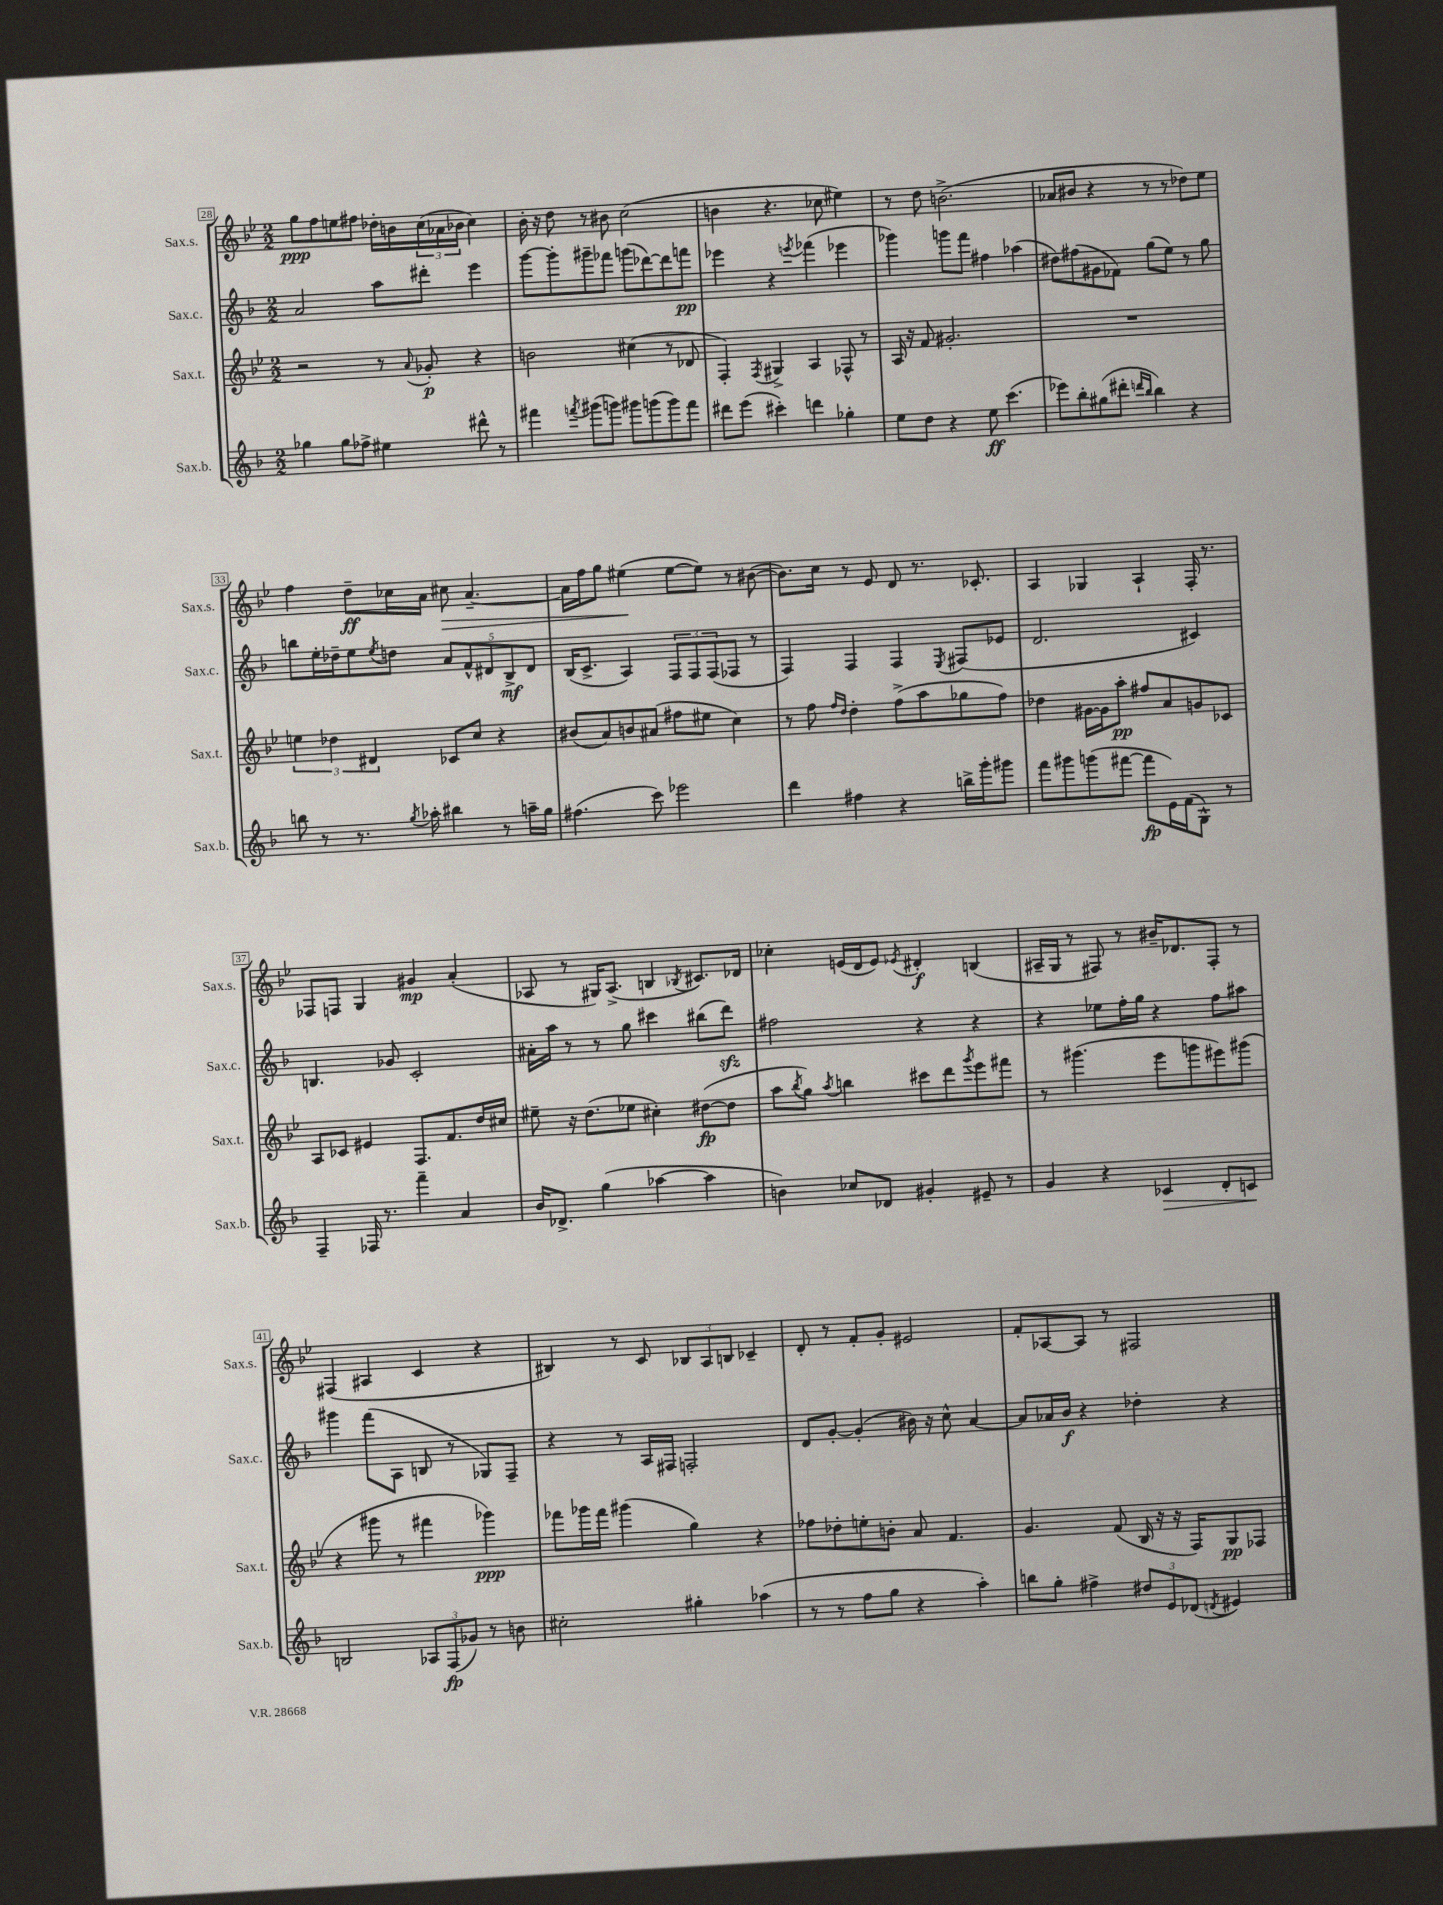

**kern	**dynam	**kern	**dynam	**kern	**dynam	**kern	**dynam
*part4	*part4	*part3	*part3	*part2	*part2	*part1	*part1
*staff4	*staff4	*staff3	*staff3	*staff2	*staff2	*staff1	*staff1
*I"Sax.b.	*	*I"Sax.t.	*	*I"Sax.c.	*	*I"Sax.s.	*
*I'Sax.b.	*	*I'Sax.t.	*	*I'Sax.c.	*	*I'Sax.s.	*
*clefG2	*	*clefG2	*	*clefG2	*	*clefG2	*
*k[b-]	*	*k[b-e-]	*	*k[b-]	*	*k[b-e-]	*
*M2/2	*	*M2/2	*	*M2/2	*	*M2/2	*
=28	=28	=28	=28	=28	=28	=28	=28
4gg-X\	.	2r	.	2a/	.	8gg\L	ppp
.	.	.	.	.	.	8ff\	.
8gg-\L	.	.	.	.	.	8een\	.
8ff-X^\J	.	.	.	.	.	8ff#X\J	.
4ee#X\	.	8r	.	8aa\L	.	16dd-X'\LL	.
.	.	.	.	.	.	16bn\	.
.	.	8qqa/	.	.	.	.	.
.	.	8g-X'/	p	8ddd#X'\J	.	(24cc\	.
.	.	.	.	.	.	24a-X\	.
.	.	.	.	.	.	24b-X\JJ	.
8ddd#X^^\	.	4r	.	4eee\	.	4cc\)	.
8r	.	.	.	.	.	.	.
=29	=29	=29	=29	=29	=29	=29	=29
4fff#X\	.	2bn\	.	[8ggg\L	.	16b-'\	.
.	.	.	.	.	.	16r	.
.	.	.	.	8ggg'\]	.	8dd\	.
8qfffn/	.	.	.	.	.	.	.
(8ggg#X\L	.	.	.	8ggg#X~\	.	8r	.
8gggn\J)	.	.	.	8fff-X\J	.	8b#X\	.
8ggg#X\L	.	(4cc#X\	.	(8gggn\L	.	(2cc\	.
(8gggn\	.	.	.	[8ddd-X\)	.	.	.
8ggg\)	.	8r	.	8ddd-\]	.	.	.
8fff\J	.	8d-X/	.	8fffn\J	pp	.	.
=30	=30	=30	=30	=30	=30	=30	=30
8ddd#X\L	.	4F'/)	.	4eee-X\	.	4bn\	.
(8eee\J	.	.	.	.	.	.	.
.	.	8qF/	.	.	.	.	.
4ccc#X'\)	.	4G#X^/	.	4r	.	4.r	.
.	.	.	.	8qeeen/	.	.	.
4dddn\	.	4A/	.	(4fff-X\	.	.	.
.	.	.	.	.	.	8cc-X\	.
4gg-X'\	.	8F-X^^/	.	4eee-X\	.	4ee#X\)	.
.	.	8r	.	.	.	.	.
=31	=31	=31	=31	=31	=31	=31	=31
8ee\L	.	16A/	.	4ggg-X\)	.	8r	.
.	.	16r	.	.	.	.	.
8dd\J	.	8f/	.	.	.	8dd\	.
4r	.	2.g#X'/	.	8gggn\L	.	(2.bn^\	.
.	.	.	.	8fff\J	.	.	.
8ee\	ff	.	.	4ff#X\	.	.	.
(4.ccc\	.	.	.	.	.	.	.
.	.	.	.	(4aa-X\	.	.	.
=32	=32	=32	=32	=32	=32	=32	=32
8eee-X\L)	.	1r	.	8dd#X\L)	.	8a-X/L	.
8bb-'\	.	.	.	(8ff#X\	.	8b#X/J	.
(8gg#X\	.	.	.	8g#X\	.	4r	.
8ddd#X'\J	.	.	.	8f-X\J)	.	.	.
16qqdddn/LL	.	.	.	.	.	.	.
16qqbb-/JJ	.	.	.	.	.	.	.
4bb-\)	.	.	.	(8gg\L	.	8r	.
.	.	.	.	8ee\J)	.	8r	.
4r	.	.	.	8r	.	8dd-X\L)	.
.	.	.	.	8gg\	.	8ee-\J	.
!!LO:LB:g=z
=33	=33	=33	=33	=33	=33	=33	=33
8bbn\	.	6een\	.	8bbn\L	.	4ff\	.
8r	.	.	.	16ee'\L	.	.	.
.	.	6dd-X\	.	.	.	.	.
.	.	.	.	16dd-X~\J	.	.	.
8.r	.	.	.	8ee\	.	8dd~\L	ff
.	.	6d#X/	.	.	.	.	.
.	.	.	.	8qee/	.	.	.
.	.	.	.	8ddn\J	.	16cc-X\L	.
8qgg/	.	.	.	.	.	.	.
16aa-X'\	.	.	.	.	.	16a\JJ	.
!	!	!	!	!	!	!	!LO:HP:b
4bb#X\	.	8c-X/L	.	10a/L	.	8cc#X\	>
.	.	.	.	10f^^/	.	.	.
.	.	8cc/J	.	.	.	[4.a~/	.
.	.	.	.	10d#X/	.	.	.
8r	.	4r	.	.	.	.	.
.	.	.	.	10B-^/	mf	.	.
16aan~\LL	.	.	.	.	.	.	.
.	.	.	.	10d#/J	.	.	.
16gg\JJ	.	.	.	.	.	.	.
=34	=34	=34	=34	=34	=34	=34	=34
(4.ff#X\	.	(8b#X/L	.	(16B-/KL	.	16a\LL]	.
.	.	.	.	8.c^/J	.	16ff\J	.
.	.	8a/)	.	.	.	8gg\J	.
.	.	8bn/	.	4A/)	.	(4ee#X\	.
8ccc\)	.	(8a#X/J	.	.	.	.	.
2eee-X\	.	8ff#X\L	.	12F/L	.	[8ee#\L	]
.	.	.	.	12F/	.	.	.
.	.	8ee#X\J	.	.	.	8ee#\J])	.
.	.	.	.	(12F/	.	.	.
.	.	4cc\)	.	8F-X/J	.	8r	.
.	.	.	.	8r	.	([8b#X\	.
=35	=35	=35	=35	=35	=35	=35	=35
4ddd\	.	8r	.	4F/)	.	8.b#\L])	.
.	.	8ff\	.	.	.	.	.
.	.	.	.	.	.	16cc\Jk	.
.	.	16qqff/LL	.	.	.	.	.
.	.	16qqdd/JJ	.	.	.	.	.
4ff#X\	.	4dd'\	.	4F/	.	8r	.
.	.	.	.	.	.	8e-/	.
4r	.	(8ff^\L	.	4F/	.	8d/	.
.	.	8aa\	.	.	.	8.r	.
.	.	.	.	8qE/	.	.	.
16bbn^\LL	.	8gg-X\	.	(8F#X/L	.	.	.
16ggg'\J	.	.	.	.	.	8.c-X'/	.
8ggg#X\J	.	8ff\J)	.	8e-X/J	.	.	.
=36	=36	=36	=36	=36	=36	=36	=36
8fff\L	.	4dd-X\	.	2.d/	.	4A/	.
8ggg#X\	.	.	.	.	.	.	.
(8gggn\	.	[16g#X\LL	.	.	.	4G-X/	.
.	.	16g#\J]	.	.	.	.	.
[8fff#X\J	.	8aa'\J	pp	.	.	.	.
8fff#\L]	fp	8ff#X/L	.	.	.	4A`/	.
16e\L)	.	8a/	.	.	.	.	.
(16f\J	.	.	.	.	.	.	.
8G^^\J)	.	8gn/	.	4c#X/)	.	16F'/	.
.	.	.	.	.	.	8.r	.
8r	.	8c-X/J	.	.	.	.	.
!!LO:LB:g=z
=37	=37	=37	=37	=37	=37	=37	=37
4F~/	.	8A/L	.	4.Bn/	.	8F-X/L	.
.	.	8c-X/J	.	.	.	8Fn/J	.
16F-X/	.	4e#X/	.	.	.	4G/	.
8.r	.	.	.	.	.	.	.
.	.	.	.	8g-X/	.	.	.
4fff~\	.	8.F/L	.	2c'/	.	4g#X/	mp
.	.	8.f/	.	.	.	.	.
4a/	.	.	.	.	.	(4a'/	.
.	.	16dd/L	.	.	.	.	.
.	.	16cc#X/JJ	.	.	.	.	.
=38	=38	=38	=38	=38	=38	=38	=38
16b-/KL	.	8ee#X~\	.	16a#X'\LL	.	8A-X/	.
8.d-X^/J	.	.	.	16aa\JJ	.	.	.
.	.	16r	.	8r	.	8r	.
.	.	(8.dd\L	.	.	.	.	.
(4gg\	.	.	.	8r	.	16G#X/KL)	.
.	.	.	.	.	.	(8.A-^/J	.
.	.	8ee-X\J	.	8gg\	.	.	.
[4aa-X\	.	4cc#X'\)	.	4ccc#X\	.	4Bn/	.
.	.	.	.	.	.	8qB-X/	.
4aa-\]	.	([8dd#X\L	fp	(8bb#X\L	.	8.c#X/L)	.
.	.	8dd#\J]	.	8dddzz\J)	.	.	.
.	.	.	.	.	.	16d-X/Jk	.
=39	=39	=39	=39	=39	=39	=39	=39
4bn\)	.	8aa\L	.	2ff#X\	.	4cc-X'\	.
.	.	8qbb-/	.	.	.	.	.
.	.	8gg\J)	.	.	.	.	.
.	.	8qaa/	.	.	.	.	.
8cc-X/L	.	4bbn\	.	.	.	(16en/LL	.
.	.	.	.	.	.	16d/J	.
8d-X/J	.	.	.	.	.	8e/J)	.
.	.	.	.	.	.	8qe-X/	.
4g#X'/	.	8ccc#X\L	.	4r	.	4d#X'/	f
.	.	8ddd\	.	.	.	.	.
.	.	8qggg/	.	.	.	.	.
8e#X~/	.	8eee-\	.	4r	.	(4Bn/	.
8r	.	8fff#X\J	.	.	.	.	.
=40	=40	=40	=40	=40	=40	=40	=40
4g/	.	8r	.	4r	.	16A#X~/LL	.
.	.	.	.	.	.	16G/JJ	.
.	.	(4.ggg#X\	.	.	.	8r	.
4r	.	.	.	8ee-X\L	.	8F#X/)	.
.	.	.	.	16ff'\L	.	8r	.
.	.	.	.	16gg\JJ	.	.	.
!	!LO:HP:b	!	!	!	!	!	!
4c-X/	>	8eee-\L	.	4r	.	16b#X~/KL	.
.	.	.	.	.	.	8.d-X/	.
.	.	8gggn\	.	.	.	.	.
8d'/L	.	8eee#X\)	.	8ff\L	.	8F#'/J	.
8cn/J	.	(8ggg#X\J	.	8aa#X\J	.	8r	.
.	]	.	.	.	.	.	.
!!LO:LB:g=z
=41	=41	=41	=41	=41	=41	=41	=41
2Bn/	.	4r	.	4ggg#X\	.	(4F#X/	.
.	.	8ggg#X\	.	(8fff\L	.	4A#X/	.
.	.	8r	.	8A\J	.	.	.
12A-X/L	.	4fff#X\	.	8Bn/	.	4c/	.
(12F/	fp	.	.	.	.	.	.
.	.	.	.	8r	.	.	.
12g-X/J)	.	.	.	.	.	.	.
8r	.	4ggg-X\)	ppp	8G-X/L)	.	4r	.
8bn\	.	.	.	8F~/J	.	.	.
=42	=42	=42	=42	=42	=42	=42	=42
2cc#X'\	.	8fff-X\L	.	4r	.	4B#X/)	.
.	.	16ggg-X\L	.	.	.	.	.
.	.	16fff-\JJ	.	.	.	.	.
.	.	(4ggg#X\	.	8r	.	8r	.
.	.	.	.	16A/LL	.	8c/	.
.	.	.	.	16F#X/JJ	.	.	.
4gg#X'\	.	4gg\)	.	2Fn'/	.	12B-X/L	.
.	.	.	.	.	.	12A/	.
.	.	.	.	.	.	12Bn/J	.
(4aa-X\	.	4r	.	.	.	4c-X~/	.
=43	=43	=43	=43	=43	=43	=43	=43
8r	.	8ff-X\L	.	8d/L	.	8d'/	.
8r	.	8dd-X'\	.	[8g'/J	.	8r	.
8ff\L	.	8een'\	.	(4g'/]	.	8f'/L	.
8gg\J	.	8bn'\J	.	.	.	8g'/J	.
4r	.	8a/	.	16b#X\)	.	2e#X/	.
.	.	.	.	16r	.	.	.
.	.	4.f/	.	8cc^^\	.	.	.
4aa'\)	.	.	.	[4a/	.	.	.
=44	=44	=44	=44	=44	=44	=44	=44
8bbn\L	.	4.g/	.	8a/L]	.	8f'/L	.
8gg'\J	.	.	.	16a-X/L	.	[8A-X/	.
.	.	.	.	16b-/JJ	f	.	.
4ff#X^\	.	.	.	4r	.	8A-/J]	.
.	.	(8f/	.	.	.	8r	.
12dd#X/L	.	16B-/	.	4dd-X'\	.	2F#X/	.
.	.	16r	.	.	.	.	.
12e/	.	.	.	.	.	.	.
.	.	16r	.	.	.	.	.
(12d-X/J	.	.	.	.	.	.	.
.	.	16F/KL)	.	.	.	.	.
8qdn/	.	.	.	.	.	.	.
4e#X/)	.	8G/	pp	4r	.	.	.
.	.	8F-X/J	.	.	.	.	.
==	==	==	==	==	==	==	==
*-	*-	*-	*-	*-	*-	*-	*-
